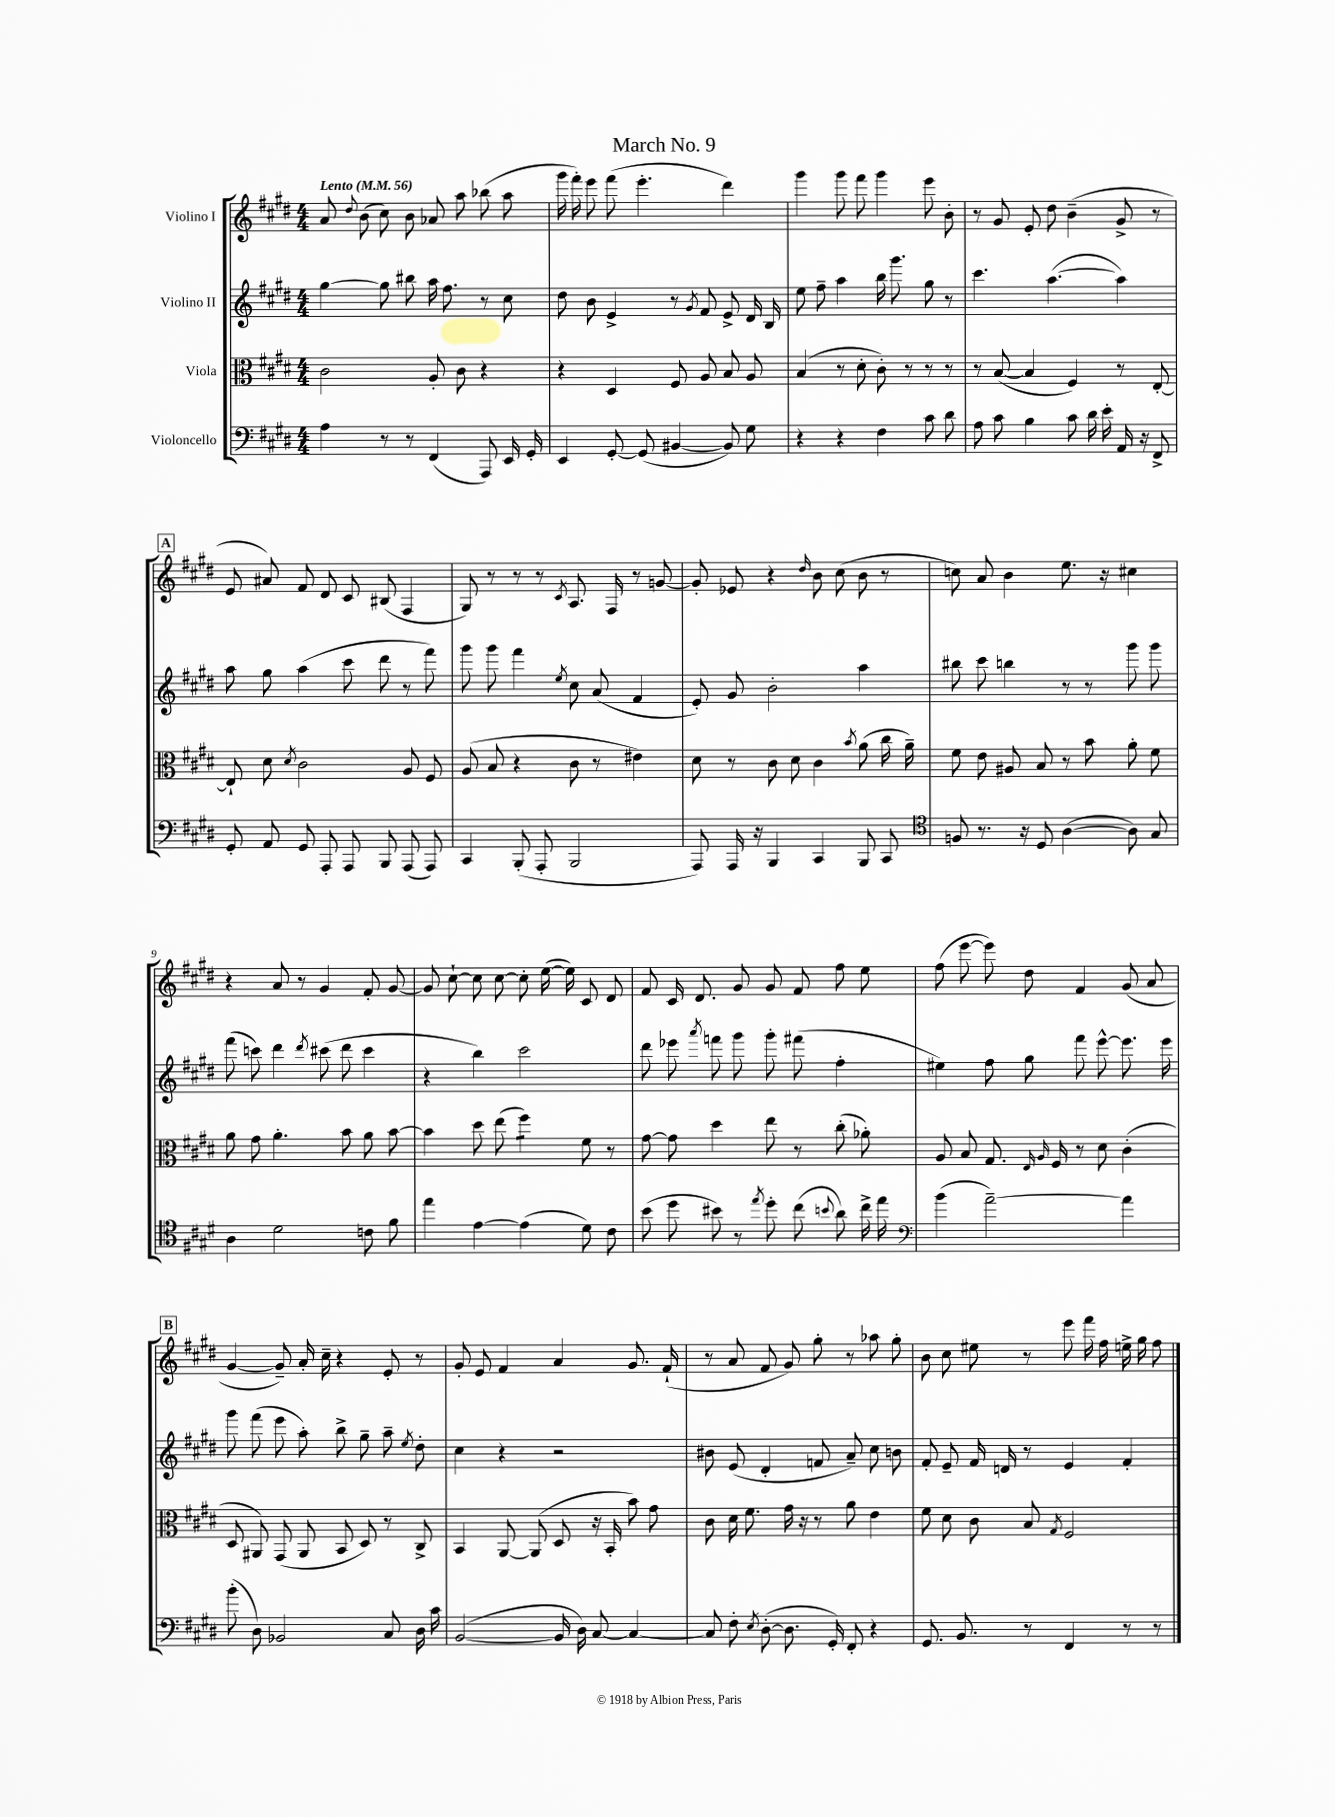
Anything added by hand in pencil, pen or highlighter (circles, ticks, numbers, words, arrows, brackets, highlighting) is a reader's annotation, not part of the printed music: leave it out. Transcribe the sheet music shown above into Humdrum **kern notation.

**kern	**kern	**kern	**kern
*staff4	*staff3	*staff2	*staff1
*clefF4	*clefC3	*clefG2	*clefG2
*k[f#c#g#d#]	*k[f#c#g#d#]	*k[f#c#g#d#]	*k[f#c#g#d#]
*M4/4	*M4/4	*M4/4	*M4/4
*MM56	*MM56	*MM56	*MM56
4A	2c#	[4gg#	8a
.	.	.	8qqdd#
.	.	.	(8b
8r	.	8gg#]	8cc#)
8r	.	8bb#	8b
(4FF#	8A'	16aa	8a-
.	.	8.ff#	.
.	8c#	.	8aa
8AAA)	4r	8r	(8bb-
16EE	.	8cc#	8aa
16GG#'	.	.	.
=	=	=	=
4EE	4r	8dd#	16ggg#
.	.	.	16fff#')
.	.	8b	8eee
[8GG#'	4D#	4e^	(8fff#
(8GG#]	.	.	4.eee'
[4BB#	8F#	8r	.
.	.	8qg#	.
.	8A	8f#	.
8BB#])	8B	8e^	4ddd#)
8G#	8A	16d#	.
.	.	16B	.
=	=	=	=
4r	(4B	8ee	4ggg#
.	.	8ff#~	.
4r	8r	4aa	8ggg#
.	8d#'	.	8fff#
4F#	8c#')	16bb	4ggg#
.	.	8.ggg#	.
.	8r	.	.
8c#	8r	8gg#	8eee
8d#	8r	8r	8b'
=	=	=	=
8A	8r	4.ccc#	8r
8c#	([8B	.	8g#
4B	4B]	.	8e'
.	.	([4.aa	8dd#
8c#	4F#)	.	(4b~
16d#	.	.	.
16e'	.	.	.
16AA	8r	4aa])	8g#^
16r	.	.	.
8FF#^	[8E'	.	8r
=	=	=	=
8GG#'	8E`]	8aa	8e
8AA	8d#	8gg#	8a#)
.	8qd#	.	.
8GG#	2c#	(4aa	8f#
8AAA'	.	.	8d#
8AAA	.	8ccc#	8c#
8BBB	.	8ddd#	(8B#
(8AAA	8A	8r	4F#
8AAA)	8F#	8fff#)	.
=	=	=	=
4CC#	(8A	8ggg#	8G#)
.	8B	8ggg#	8r
(8BBB'	4r	4fff#	8r
8AAA'	.	.	8r
.	.	8qee	8qc#
2BBB	8c#	8cc#	8.A
.	8r	(8a	.
.	.	.	16F#
.	4e#)	4f#	8r
.	.	.	[8g
=	=	=	=
8AAA)	8d#	8e')	8g']
16AAA	8r	8g#	8e-
16r	.	.	.
4BBB	8c#	2b'	4r
.	8d#	.	.
.	.	.	16qqdd#
4CC#	4c#	.	8b
.	.	.	(8cc#
.	8qb	.	.
8BBB	(8a	4aa	8b
8CC#	16cc#	.	8r
.	16a~)	.	.
=	=	=	=
*clefC4	*	*	*
8F	8f#	8bb#	8cc)
8.r	8e	8ccc#	8a
.	8A#	4bb	4b
16r	.	.	.
8D#	8B	.	.
([4A	8r	8r	8.ee
.	8b	8r	.
.	.	.	16r
8A])	8a'	8ggg#	4cc#
8G#	8f#	8ggg#	.
=	=	=	=
4A	8a	(8fff#	4r
.	8g#	8ccc)	.
2d#	4.a'	4ddd#	8a
.	.	.	8r
.	.	8qddd#	.
.	.	(8ccc#	4g#
.	8b	8ddd#	.
8c	8a	4ccc#	8f#'
8f#	[8b	.	[8g#
=	=	=	=
4ee	4b]	4r	8g#]
.	.	.	[8cc#`
[4e	8dd#	4bb)	8cc#]
.	(8ee	.	[8cc#
(4e]	4ff#)	2ccc#	8cc#']
.	.	.	([16ee
.	.	.	16ee])
8d#)	8f#	.	8c#
8c#	8r	.	8d#
=	=	=	=
(8b	[8g#	8ddd#	8f#
8dd#	8g#]	8eee-	16c#
.	.	.	8.d#
.	.	8qaaa	.
8b#)	4dd#	8fff	.
8r	.	8ggg#	8g#
8qee	.	.	.
8dd#'	8ee	8ggg#'	8g#
(8cc#	8r	(8fff#	8f#
8qqb	.	.	.
8a)	(8cc#'	4ff#'	8ff#
16cc#^	8a-')	.	8ee
16ee	.	.	.
=	=	=	=
*clefF4	*	*	*
(4b	8A	4ee#)	(8ff#
.	8B	.	[8eee
[2a~)	8.G#	8ff#	8eee])
.	.	8gg#	8dd#
.	16qqE	.	.
.	16qqA	.	.
.	16F#	.	.
.	8r	8fff#	4f#
.	8d#	[8eee^^	.
4a]	(4c#'	8.eee]	(8g#
.	.	.	8a
.	.	16eee	.
=	=	=	=
(8b'	8D#	8ggg#	[4g#
8D#)	8AA#)	(8fff#	.
2BB-	(8GG#	8eee	8g#~])
.	8AA#	8aa')	16a'
.	.	.	16cc#~
.	8BB	8bb^	4r
.	8D#)	8gg#~	.
8C#	8r	8aa~	8e'
.	.	8qee	.
16D#	8C#^	8dd#'	8r
16c#	.	.	.
=	=	=	=
([2BB	4BB	4cc#	8g#'
.	.	.	8e
.	[8AA	4r	4f#
.	(8AA]	.	.
16BB]	8D#	2r	4a
16D#)	.	.	.
[8C#	16r	.	.
.	16BB'	.	.
4C#_	8b)	.	8.g#
.	8g#	.	.
.	.	.	(16f#`
=	=	=	=
8C#]	8c#	8b#	8r
8F#'	16d#	(8e	8a
.	8.f#	.	.
8qE	.	.	.
([8D#'	.	4d#'	8f#
8.D#]	16g#	.	8g#)
.	16r	.	.
.	8r	8f	8gg#'
16GG#')	.	.	.
8FF#'	8a	8a~)	8r
4r	4e	8cc#	8aa-
.	.	8b	8gg#'
=	=	=	=
8.GG#	8f#	8f#'	8b
.	8d#	8e~	8cc#
8.BB	.	.	.
.	8c#	16f#	8ee#
.	.	16d	.
8r	8B	8r	8r
.	8qG#	.	.
4FF#	2F#	4e	8eee
.	.	.	16fff#
.	.	.	16ff#
8r	.	4f#'	16ee^
.	.	.	16gg#
8r	.	.	8ff#
==	==	==	==
*-	*-	*-	*-
